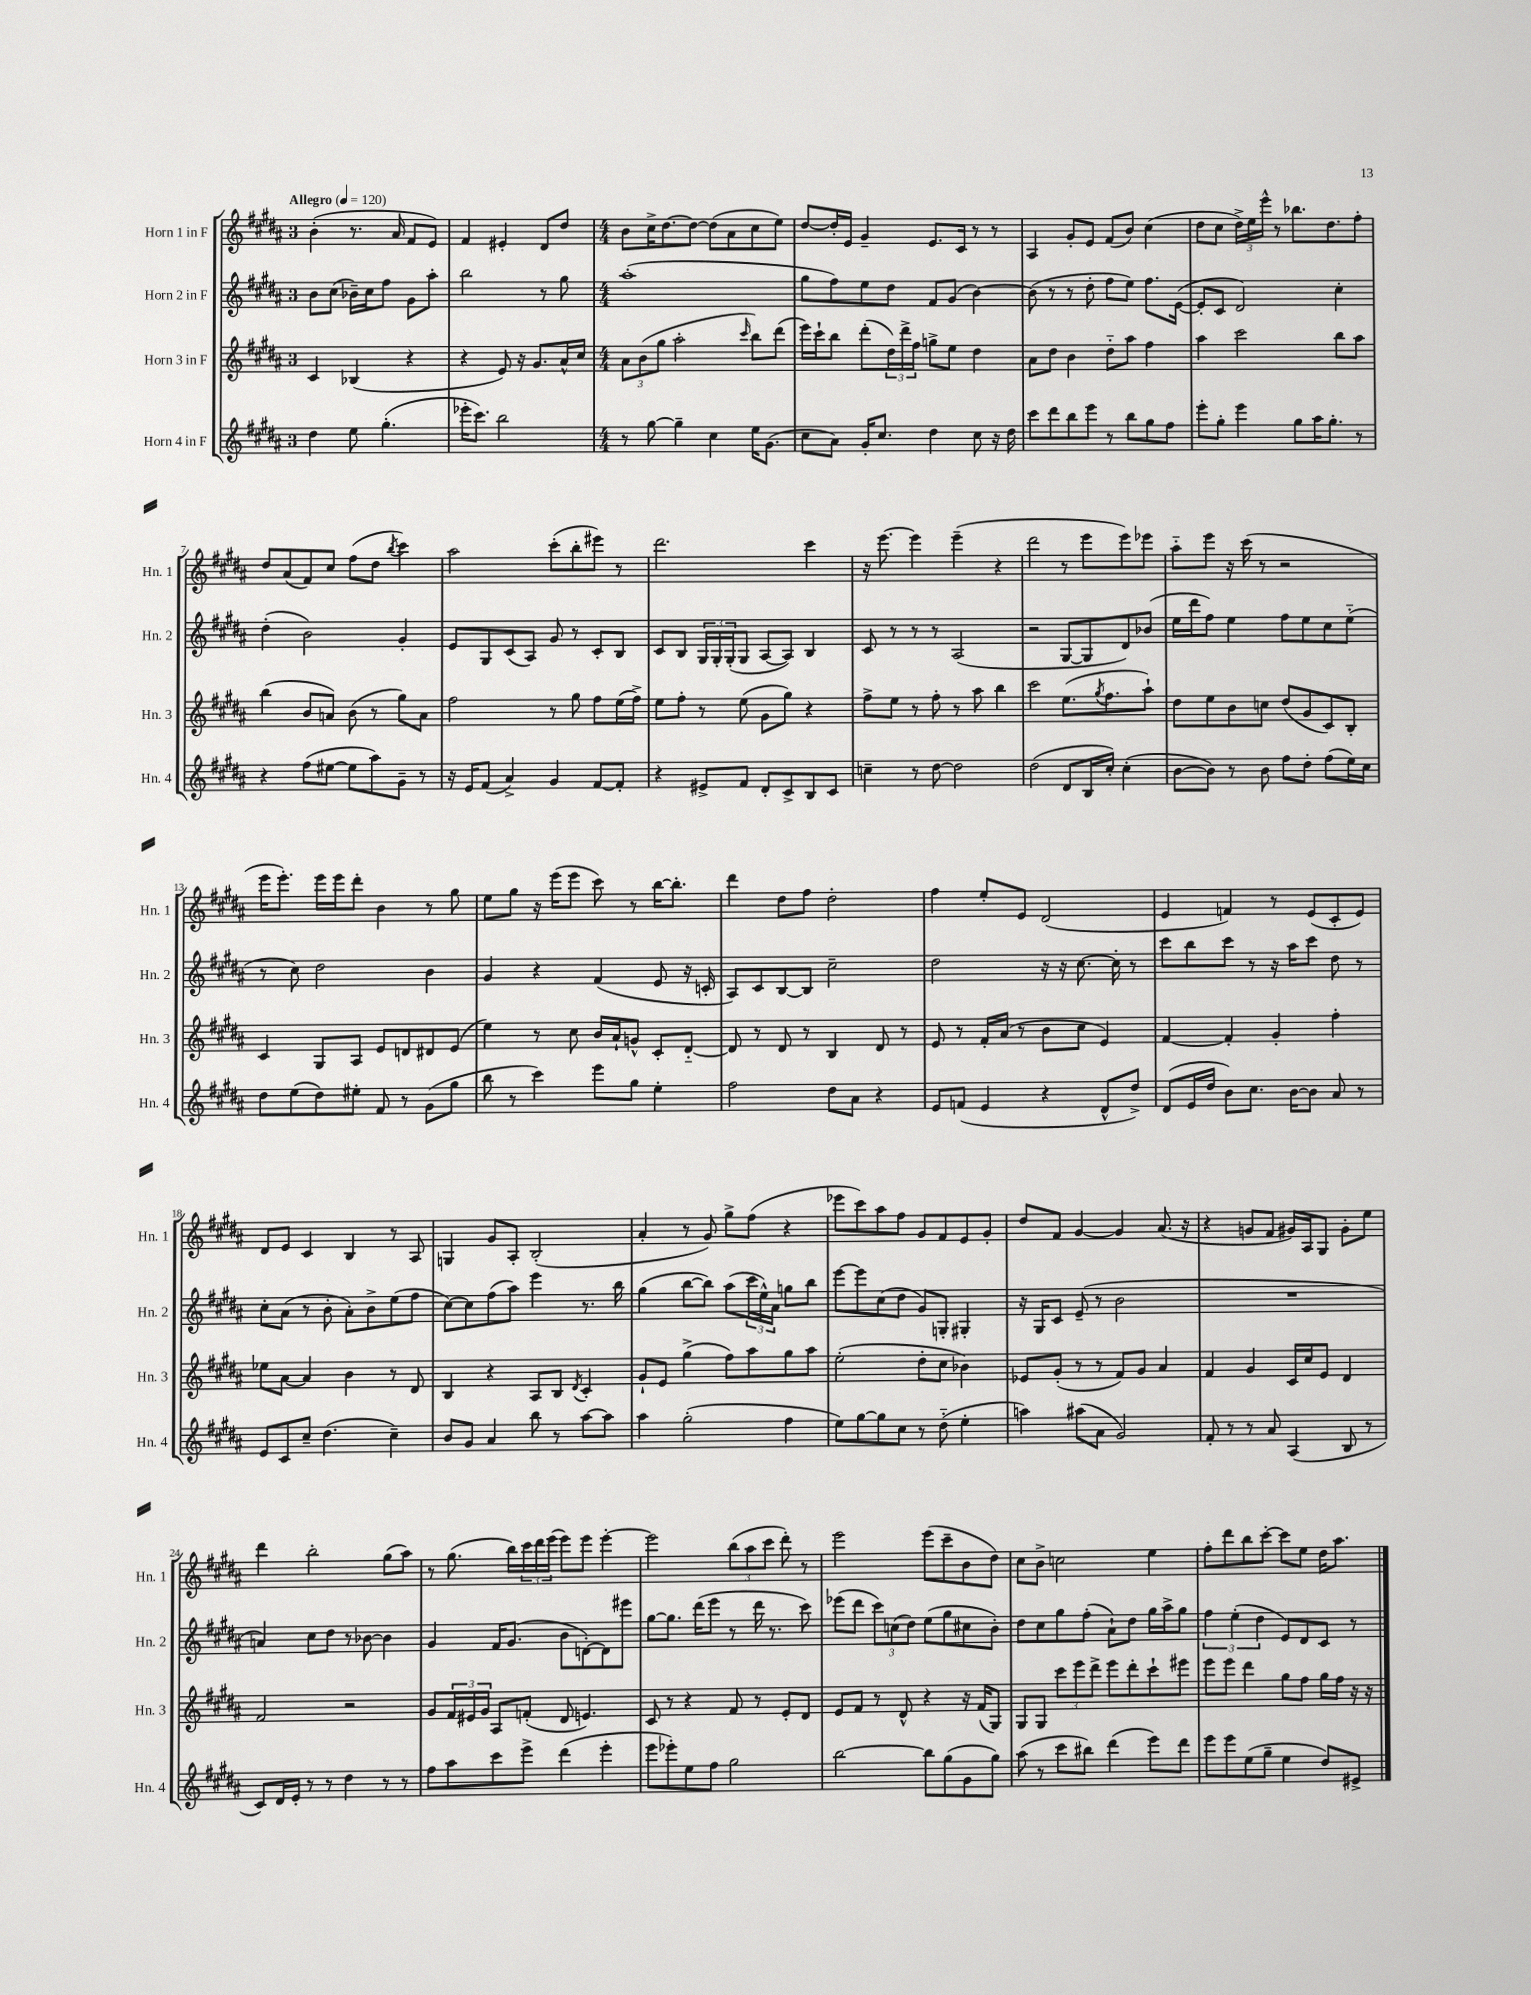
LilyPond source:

<<
\new StaffGroup <<
\new Staff = "s0" \with { instrumentName = "Horn 1 in F" shortInstrumentName = "Hn. 1" } {
    \clef treble \key b \major \once \override Staff.TimeSignature.style = #'single-digit \time 3/4 \tempo "Allegro" 4 = 120
    b'4-.( r8. ais'16 fis'8 e'8) |
    fis'4 eis'4-. dis'8 dis''8 |
    \numericTimeSignature \time 4/4 b'8 cis''16-> dis''8.~ dis''8~ dis''8( ais'8 cis''8 e''8) |
    dis''8~ dis''16-. e'16 gis'4-- e'8. cis'16 r8 r8 |
    ais4 gis'8-. e'8 fis'8( b'8) cis''4( |
    dis''8 cis''8 \tuplet 3/2 { dis''16->) e''16 e'''16-^ } r8 bes''8. dis''8. fis''8-. |
    dis''8 ais'8( fis'8) cis''8 fis''8( dis''8 \acciaccatura { b''8 } cis'''4) |
    ais''2 cis'''8-.( b''8-. eis'''8) r8 |
    dis'''2. cis'''4 |
    r16 e'''8.~ e'''4 e'''4--( r4 |
    dis'''2 r8 e'''8 e'''8) ees'''8 |
    ais''8-_ e'''8 r16 cis'''16( r8 r2 |
    e'''16 e'''8.-.) e'''16 e'''16 dis'''8-. b'4 r8 gis''8 |
    e''8 gis''8 r16 e'''16( e'''8 cis'''8) r8 b''16~ b''8.-. |
    dis'''4 dis''8 fis''8 dis''2-. |
    fis''4 e''8-. e'8 dis'2( |
    e'4 f'4) r8 e'8( cis'8-. e'8) |
    dis'8 e'8 cis'4 b4 r8 ais8 |
    g4 gis'8 ais8-. b2-.( |
    ais'4-. r8 gis'8) gis''8-> fis''8( r4 |
    ees'''8 cis'''8) ais''8 fis''8 gis'8 fis'8 e'8 gis'8-. |
    dis''8 fis'8 gis'4~ gis'4 ais'8.( r16 |
    r4 g'8 fis'8 gis'16) ais16 gis8 gis'8-. e''8 |
    dis'''4 b''2-. gis''8( ais''8) |
    r8 gis''8.( b''16) \tuplet 3/2 { cis'''16 dis'''16 e'''16( } e'''8) e'''8 e'''4~-. |
    e'''2 \tuplet 3/2 { b''8( ais''8 cis'''8 } dis'''8-.) r8 |
    e'''2 e'''8( cis'''8-- b'8 dis''8) |
    cis''8 b'8-> c''2 e''4 |
    fis''8-. dis'''8 b''8 cis'''8~-. cis'''8 e''8 dis''16 ais''8. \bar "|." |
}
\new Staff = "s1" \with { instrumentName = "Horn 2 in F" shortInstrumentName = "Hn. 2" } {
    \clef treble \key b \major \once \override Staff.TimeSignature.style = #'single-digit \time 3/4
    b'8 cis''8( bes'16--) cis''16 fis''8 gis'8 ais''8-. |
    b''2 r8 gis''8 |
    \numericTimeSignature \time 4/4 ais''1-.( |
    gis''8 fis''8) e''8 dis''8 fis'8 gis'8( b'4~) |
    b'8( r8 r8 dis''8-. fis''8 e''8) fis''8. e'16~( |
    e'8-. cis'8 dis'2) cis''4-. |
    dis''4-.( b'2) gis'4-. |
    e'8 gis8 cis'8( ais8) gis'8 r8 cis'8-. b8 |
    cis'8 b8 \tuplet 3/2 { gis16 gis16-. gis16-.( } gis8 ais8~ ais8) b4 |
    cis'8 r8 r8 r8 ais2( |
    r2 gis8~ gis8 dis'8) bes'8( |
    e''16 dis'''16 fis''8) e''4 fis''8 e''8 cis''8 e''8-_( |
    r8 cis''8) dis''2 b'4 |
    gis'4 r4 fis'4( e'8 r16 c'16-. |
    ais8) cis'8 b8~ b8 cis''2-- |
    dis''2 r16 r16 cis''8.~ cis''16-. r8 |
    cis'''8 b''8 cis'''8 r8 r16 ais''16 cis'''8 dis''8 r8 |
    cis''8-. ais'8( r8 b'8-. ais'8-.) b'8-> e''8( fis''8 |
    cis''8~) cis''8 fis''8( ais''8) e'''4 r8. b''16 |
    gis''4( b''8~ b''8) ais''8( \tuplet 3/2 { cis'''16 e''16-^) ais'16 } g''8 b''8 |
    e'''8~ e'''8 cis''8( dis''8 gis'8) g8-. gis4-. |
    r16 gis16 cis'8 e'8--( r8 b'2 |
    R1 |
    a'4) cis''8 dis''8 r8 bes'8~ bes'4 |
    gis'4 fis'16 gis'8.( b'8 d'8~-.) d'8 eis'''8 |
    gis''8~ gis''8. dis'''16( e'''8 r8 dis'''16 r8. cis'''8) |
    ees'''8( dis'''8 \tuplet 3/2 { cis'''8) c''8( dis''8) } e''8( gis''8 cis''8 b'8-.) |
    dis''8 cis''8 gis''8 fis''8-.( ais'8-!) dis''8 gis''16 ais''16-> gis''8 |
    \tuplet 3/2 { fis''4 e''4-.( dis''4 } e'8) dis'8 cis'8 r8 \bar "|." |
}
\new Staff = "s2" \with { instrumentName = "Horn 3 in F" shortInstrumentName = "Hn. 3" } {
    \clef treble \key b \major \once \override Staff.TimeSignature.style = #'single-digit \time 3/4
    cis'4 bes4( r4 |
    r4 e'8) r16 gis'8. ais'16-^ cis''16 |
    \numericTimeSignature \time 4/4 \tuplet 3/2 { ais'8 b'8( gis''8 } ais''2-. \grace { cis'''16 } b''8) dis'''8( |
    e'''16) cis'''16-! b''8 dis'''8-.( \tuplet 3/2 { dis''16) dis'''16-> fis''16 } g''8-> e''8 dis''4 |
    ais'8 dis''8 b'4 dis''8-_ ais''8 fis''4 |
    ais''4 cis'''2 b''8 ais''8 |
    b''4( b'8 a'8) b'8( r8 gis''8) a'8 |
    fis''2 r8 gis''8 fis''8 e''16( fis''16->) |
    e''8 fis''8-. r8 e''8( gis'8 gis''8) r4 |
    fis''8-> e''8 r8 fis''8-. r8 ais''8 b''4 |
    cis'''2 e''8.( \acciaccatura { gis''8 } fis''8. ais''8-!) |
    dis''8 e''8 b'8 c''8 dis''8( gis'8 cis'8) b8-. |
    cis'4 gis8 ais8 e'8 d'8 dis'8 e'8( |
    e''4) r8 cis''8 b'16 ais'16-! g'8-^ cis'8-. dis'8~-_ |
    dis'8 r8 dis'8 r8 b4 dis'8 r8 |
    e'8 r8 fis'16-. ais'16( r8 b'8 cis''8 e'4) |
    fis'4~ fis'4-. gis'4-. fis''4-. |
    ees''8 ais'8~ ais'4 b'4 r8 dis'8 |
    b4 r4 ais8 b8 \acciaccatura { dis'8 } cis'4-. |
    gis'8-! e'8 gis''4->( fis''8) ais''8 gis''8 ais''8 |
    e''2-.( dis''8-. cis''8 bes'4) |
    ees'8 gis'8-.( r8 r8 fis'8) gis'8 ais'4 |
    fis'4 gis'4 cis'16 cis''16 e'8 dis'4 |
    fis'2 r2 |
    gis'8 \tuplet 3/2 { fis'16 eis'16 gis'16 } ais8 f'8-.( dis'8 e'4.) |
    cis'8 r8 r4 fis'8 r8 e'8-. dis'8 |
    e'8 fis'8 r8 dis'8-^ r4 r16 fis'16( gis8) |
    gis8 gis8 \tuplet 3/2 { cis'''8 e'''8 dis'''8-> } e'''8 dis'''8-. cis'''8-! eis'''8 |
    e'''8 e'''8 dis'''4 gis''8 fis''8 gis''16 fis''16 r16 r16 \bar "|." |
}
\new Staff = "s3" \with { instrumentName = "Horn 4 in F" shortInstrumentName = "Hn. 4" } {
    \clef treble \key b \major \once \override Staff.TimeSignature.style = #'single-digit \time 3/4
    dis''4 e''8 gis''4.-.( |
    ees'''16-. cis'''8.) b''2 |
    \numericTimeSignature \time 4/4 r8 gis''8~ gis''4-- cis''4 e''16 gis'8.( |
    cis''8 ais'8) gis'16-. cis''8. dis''4 cis''8 r16 dis''16 |
    cis'''8 dis'''8 b''8 e'''8 r8 b''8 gis''8 fis''8 |
    e'''8-. gis''8-. e'''4 gis''8 ais''16 gis''8.-. r8 |
    r4 fis''8( eis''8~ eis''8 ais''8) gis'8-- r8 |
    r16 e'16 fis'8( ais'4->) gis'4 fis'8~ fis'8-. |
    r4 eis'8-> fis'8 dis'8-. cis'8-> b8 cis'8 |
    c''4-- r8 dis''8~ dis''2 |
    dis''2( dis'8 b16 cis''16-.) cis''4-.( |
    b'8~ b'8) r8 b'8 fis''8 dis''8-. fis''8( e''16) cis''16 |
    dis''8 e''8( dis''8) eis''8-. fis'8 r8 gis'8( gis''8 |
    b''8 r8 cis'''4) e'''8 gis''8 e''4-. |
    fis''2 dis''8 ais'8 r4 |
    e'8 f'8( e'4 r4 dis'8-^ dis''8->) |
    dis'8( e'16 dis''16 b'8) cis''8. b'16~ b'8 ais'8 r8 |
    e'8 cis'8 cis''8-- dis''4.( cis''4--) |
    b'8 gis'8 ais'4 b''8 r8 ais''8~ ais''8 |
    ais''4 gis''2-.( fis''4 |
    e''8) gis''8~ gis''8 cis''8 r8 dis''8-_( e''4-. |
    a''4) ais''8( ais'8 gis'2) |
    fis'8-. r8 r8 ais'8 ais4( b8 r8 |
    cis'8) dis'16 e'16-. r8 r8 dis''4 r8 r8 |
    fis''8 ais''8 cis'''8 e'''8-> dis'''4( e'''4-. |
    e'''8 ees'''8-.) e''8 fis''8 gis''2 |
    b''2~ b''8 gis''8( gis'8 gis''8) |
    ais''8( r8 cis'''8 bis''8) dis'''4( e'''8) dis'''8 |
    e'''8 e'''8 e''8( gis''8-- e''4 dis''8) eis'8-> \bar "|." |
}
>>
>>
